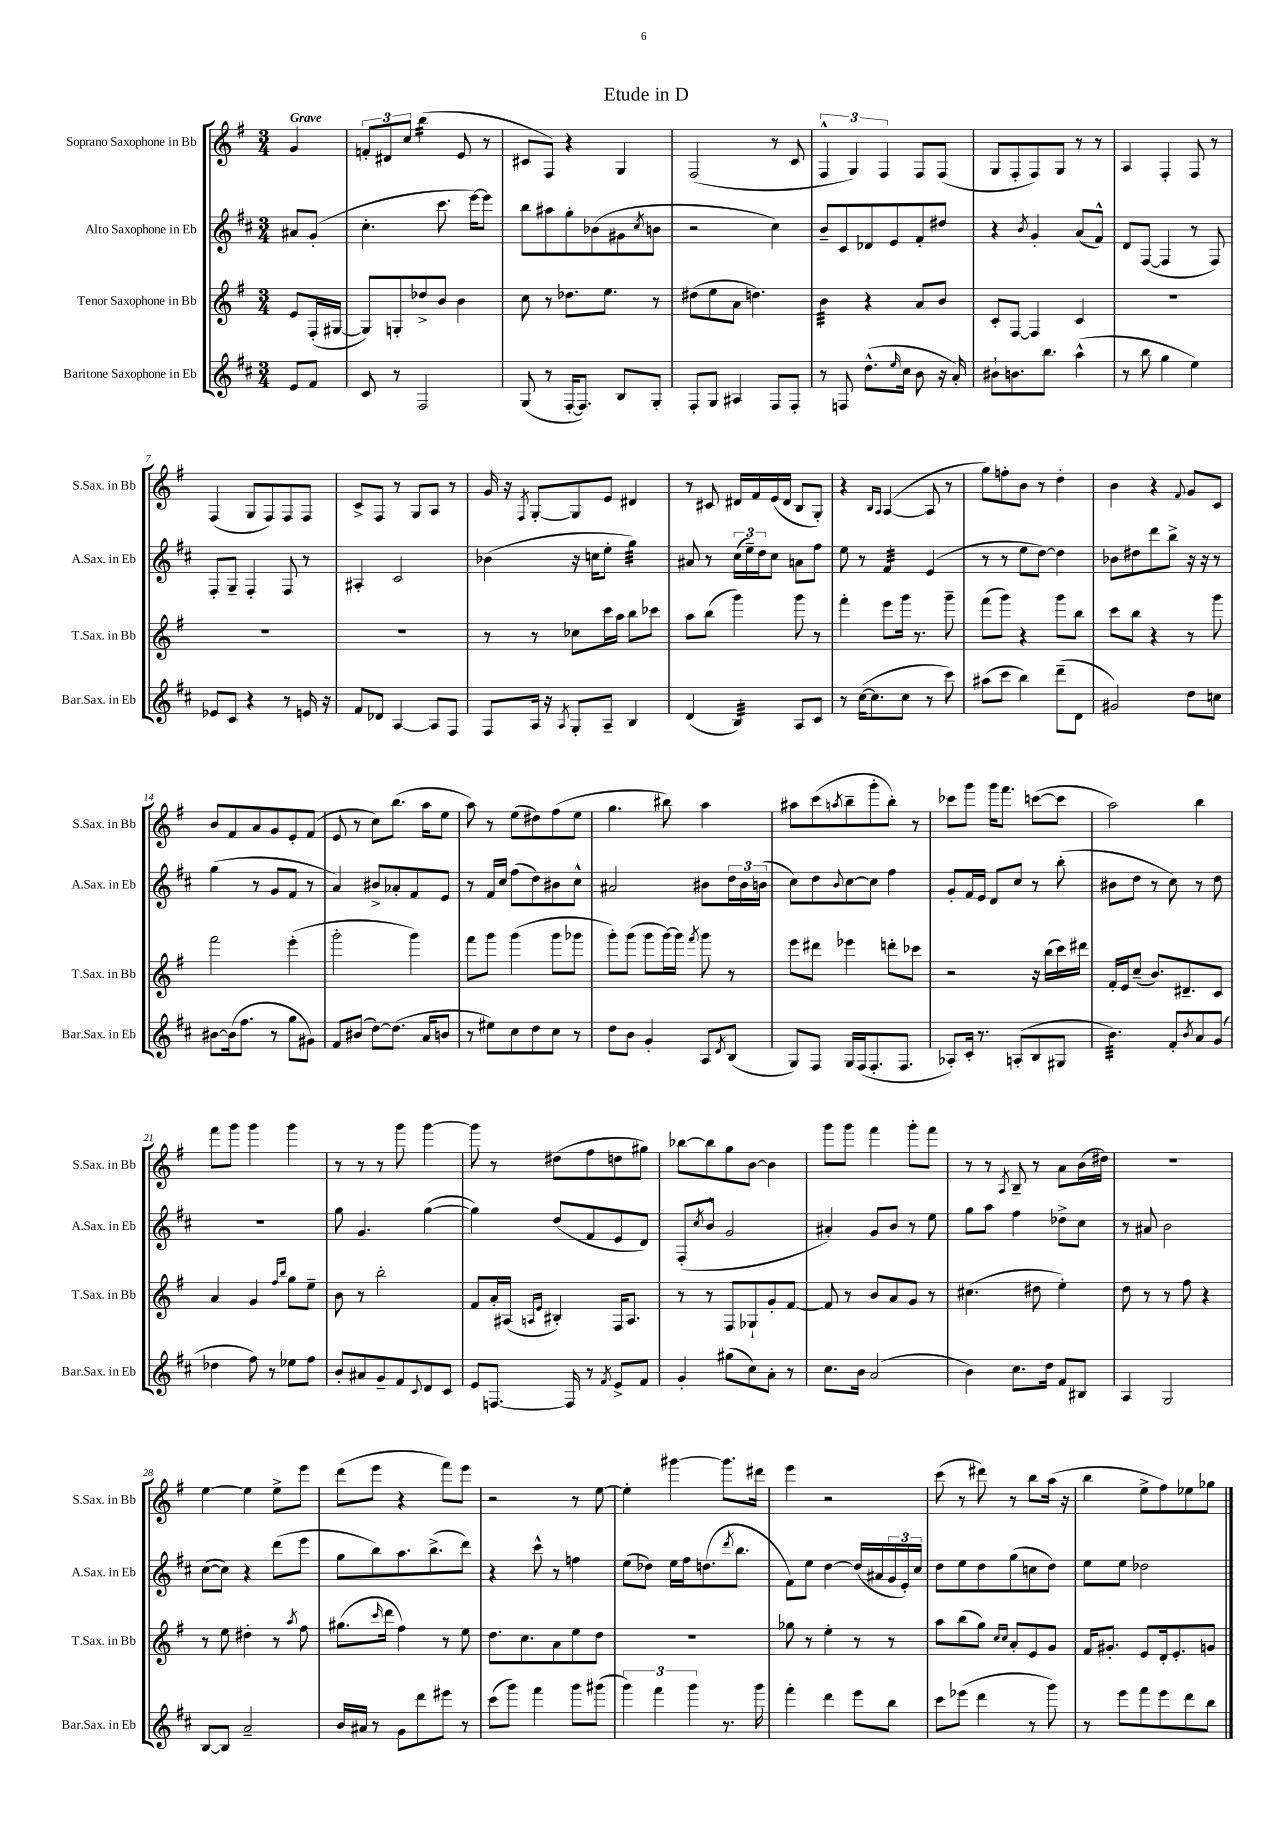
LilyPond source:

\header { title = "Etude in D" }
<<
\new StaffGroup <<
\new Staff = "s0" \with { instrumentName = "Soprano Saxophone in Bb" shortInstrumentName = "S.Sax. in Bb" } {
    \clef treble \key g \major \numericTimeSignature \time 3/4 \partial 4 \tempo "Grave"
    g'4 |
    \tuplet 3/2 { f'8-. dis'8 c''8 } b''4:16( e'8 r8 |
    cis'8 fis8) r4 g4 |
    fis2( r8 c'8 |
    \tuplet 3/2 { fis4-^ g4) fis4 } fis8 fis8( |
    g8 fis8-. fis8) g8 r8 r8 |
    a4 fis4-. fis8 r8 |
    fis4( g8 fis8) fis8 fis8 |
    c'8-> fis8 r8 g8 a8 r8 |
    g'16 r16 \acciaccatura { fis8 } g8~-. g8 e'8 dis'4 |
    r8 cis'8 dis'16 fis'16 e'16( dis'16 b8 g8-.) |
    r4 \grace { b16 a16 } a4~( a8 r8 |
    g''8) f''8-. b'8 r8 d''4-. |
    b'4 r4 \appoggiatura { fis'8 } g'8 c'8 |
    b'8 fis'8 a'8 g'8 e'8-. fis'8( |
    e'8 r8 c''8) b''8.( a''16 e''8 |
    a''8) r8 e''8( dis''8) fis''8( e''8 |
    g''4. bis''8) a''4 |
    ais''8 c'''8( \acciaccatura { a''8 } b''8-- g'''8-. b''8-.) r8 |
    ces'''8 g'''8 g'''16 fis'''8. c'''8~( c'''8 |
    a''2) b''4 |
    fis'''8 g'''8 g'''4 g'''4 |
    r8 r8 r8 g'''8 g'''4~ |
    g'''8 r8 dis''8( fis''8 d''8 gis''8) |
    bes''8~ bes''8 g''8 b'8~ b'4 |
    g'''8 g'''8 fis'''4 g'''8-. fis'''8 |
    r8 r8 \acciaccatura { a8 } b8-- r8 a'8 b'16( dis''16) |
    R2. |
    e''4~ e''4 e''8-> e'''8 |
    d'''8( e'''8 r4 fis'''8) e'''8 |
    r2 r8 e''8~ |
    e''4-. gis'''4~ gis'''8. dis'''16 |
    e'''4 r2 |
    c'''8( r8 dis'''8) r8 b''8 a''16( r16 |
    b''4 e''8-> fis''8) ees''8 ges''8 \bar "|." |
}
\new Staff = "s1" \with { instrumentName = "Alto Saxophone in Eb" shortInstrumentName = "A.Sax. in Eb" } {
    \clef treble \key d \major \numericTimeSignature \time 3/4 \partial 4
    ais'8 g'8-.( |
    cis''4.-. cis'''8. e'''16~) e'''8 |
    b''8 ais''8 g''8-. bes'8( gis'8 \acciaccatura { cis''8 } b'8 |
    r2 cis''4) |
    b'8-- cis'8 des'8 e'8 fis'8-. dis''8 |
    r4 \acciaccatura { b'8 } g'4-. a'8( fis'8-^) |
    d'8 fis8~( fis4 r8 fis8) |
    fis8-. g8-- fis4-. fis8 r8 |
    ais4-. cis'2 |
    bes'4( r16 c''16 e''8-. g''4:32) |
    ais'8 r8 \tuplet 3/2 { cis''16( e''16--) d''16 } cis''8 a'8 fis''8 |
    e''8 r8 fis'4:32 e'4( |
    r8 r8 e''8 d''8~) d''4 |
    bes'8 dis''8 d'''8 b''8-> r16 r16 r8 |
    g''4( r8 g'8 fis'8 r8 |
    a'4) bis'8-> aes'8-. fis'8 e'8 |
    r8 fis'16 cis''16 fis''8( d''8) bis'8 cis''8-^ |
    ais'2 bis'8 \tuplet 3/2 { d''16 bis'16 b'16( } |
    cis''8) d''8 \appoggiatura { b'8 } cis''8~ cis''8 fis''4 |
    g'8-. fis'16 e'16 d'8 cis''8 r8 b''8-.( |
    bis'8 d''8 r8 cis''8) r8 d''8 |
    R2. |
    g''8 g'4. g''4~( |
    g''4) d''8( fis'8 e'8 d'8) |
    fis8-.( \acciaccatura { cis''8 } b'8-^ g'2 |
    ais'4-.) g'8 b'8 r8 e''8 |
    g''8 a''8 fis''4 des''8-> cis''8 |
    r8 ais'8 b'2 |
    cis''8~( cis''8) r4 d'''8( e'''8 |
    g''8 b''8) a''8. b''8.->( d'''8) |
    r4 cis'''8-^ r8 f''4 |
    e''8( des''8) e''16 fis''16 d''8.( \acciaccatura { d'''8 } b''8. |
    fis'8) e''8 d''4~ d''16( ais'16 \tuplet 3/2 { g'16 e'16-.) cis''16 } |
    d''8 e''8 d''8 g''8( c''8 d''8) |
    e''8 e''8 des''2 \bar "|." |
}
\new Staff = "s2" \with { instrumentName = "Tenor Saxophone in Bb" shortInstrumentName = "T.Sax. in Bb" } {
    \clef treble \key g \major \numericTimeSignature \time 3/4 \partial 4
    e'8 fis16-.( gis16~ |
    gis8) g8-. des''8-> b'8 b'4 |
    c''8 r8 des''8. e''8. r8 |
    dis''8( e''8 a'8 d''4.) |
    b'4:32 r4 a'8 b'8 |
    c'8-. fis8~ fis4 c'4 |
    R2. |
    R2. |
    R2. |
    r8 r8 ces''8 c'''16 a''16 b''8 ces'''8 |
    a''8 b''8( g'''4) g'''8 r8 |
    fis'''4-. e'''8 g'''16 r8. g'''8-- |
    fis'''8( g'''8) r4 g'''8 b''8 |
    c'''8 b''8 r4 r8 g'''8 |
    fis'''2 e'''4-.( |
    g'''2-. g'''4) |
    fis'''8 g'''8 g'''4( g'''8 ges'''8 |
    g'''8-.) g'''8( g'''8 g'''16~) g'''16 \acciaccatura { fis'''8 } g'''8 r8 |
    e'''8 dis'''8 ees'''4 d'''8-. ces'''8 |
    r2 r16 b''16( c'''16) dis'''16 |
    fis'16-. e'16 c''8--( b'8.) dis'8.-- c'8 |
    a'4 g'4 \grace { fis''16 b''16 } g''8 e''8-- |
    b'8 r8 b''2-. |
    fis'8 a'16-. ais16( \grace { a16 e'16 } bis4-.) fis16 a8. |
    r8 r8 fis8 ges8-! g'8-. fis'8~ |
    fis'8 r8 b'8 a'8 g'8 r8 |
    cis''4.( dis''8 e''4-.) |
    d''8 r8 r8 fis''8 r4 |
    r8 e''8 dis''4-. r8 \acciaccatura { a''8 } fis''8 |
    gis''8.( \grace { c'''16 } d'''16 fis''4) r8 e''8 |
    d''8. c''8. a'8 e''8 d''8 |
    R2. |
    ges''8 r8 e''4-. r8 r8 |
    a''8 b''8( g''8) \grace { c''16 c''16 } a'8-. e'8 g'8 |
    fis'16 gis'8.-. e'8 d'16-. e'8.-. g'8 \bar "|." |
}
\new Staff = "s3" \with { instrumentName = "Baritone Saxophone in Eb" shortInstrumentName = "Bar.Sax. in Eb" } {
    \clef treble \key d \major \numericTimeSignature \time 3/4 \partial 4
    e'8 fis'8 |
    cis'8 r8 fis2 |
    g8( r8 fis16~-. fis8.) b8 g8-. |
    fis8-. g8 ais4 fis8 fis8-. |
    r8 f8 d''8.-^( \grace { e''16 } cis''16 b'8 r16 a'16-.) |
    bis'8-! b'8. b''8. a''4-^( |
    r8 b''8 g''4 e''4) |
    ees'8 cis'8 r4 r8 e'16 r16 |
    fis'8 des'8 a4~ a8 fis8 |
    fis8 a16 r16 \acciaccatura { a8 } g8-. a8-- b4 |
    d'4( b4:32) a8 cis'8 |
    r8 cis''16~( cis''8. cis''8 r8 cis'''8) |
    ais''8( cis'''8 b''4) d'''8--( d'8 |
    gis'2) d''8 c''8 |
    bis'8~ bis'16( fis''8. r8 g''8 gis'8) |
    fis'8 bis'8( d''8~) d''8.( a'16 b'8 |
    r8 eis''8) cis''8 d''8 cis''8 r8 |
    d''8 b'8 g'4-. a8 \acciaccatura { d'8 } b8( |
    g8) fis8 g16 fis16( fis8.-. fis8. |
    aes8-.) cis'16-. r8. a8-.( b8 gis8 |
    b'4.:32) fis'8-. \acciaccatura { b'8 } a'8 g'8( |
    des''4 fis''8) r8 ees''8 fis''8 |
    b'8-. ais'8 g'8-- fis'8 \appoggiatura { cis'8 } d'8 cis'8 |
    e'8 f8.~ f16 r8 \acciaccatura { fis'8 } e'8-> fis'8 |
    g'4-. gis''8( cis''8) a'8-. r8 |
    cis''8. b'16 a'2( |
    b'4) cis''8. d''16 fis'8 bis8 |
    a4 g2 |
    b8~ b8 a'2-- |
    b'16 ais'16 r8 g'8 d'''8 eis'''8 r8 |
    cis'''8( g'''8) fis'''4 g'''8 gis'''8( |
    \tuplet 3/2 { g'''4) fis'''4 g'''4 } r8. g'''16 |
    fis'''4-. d'''4 e'''8 b''8 |
    cis'''8 ees'''8( d'''4 r8 g'''8) |
    r8 e'''8 fis'''8 e'''8 d'''8 b''8 \bar "|." |
}
>>
>>
